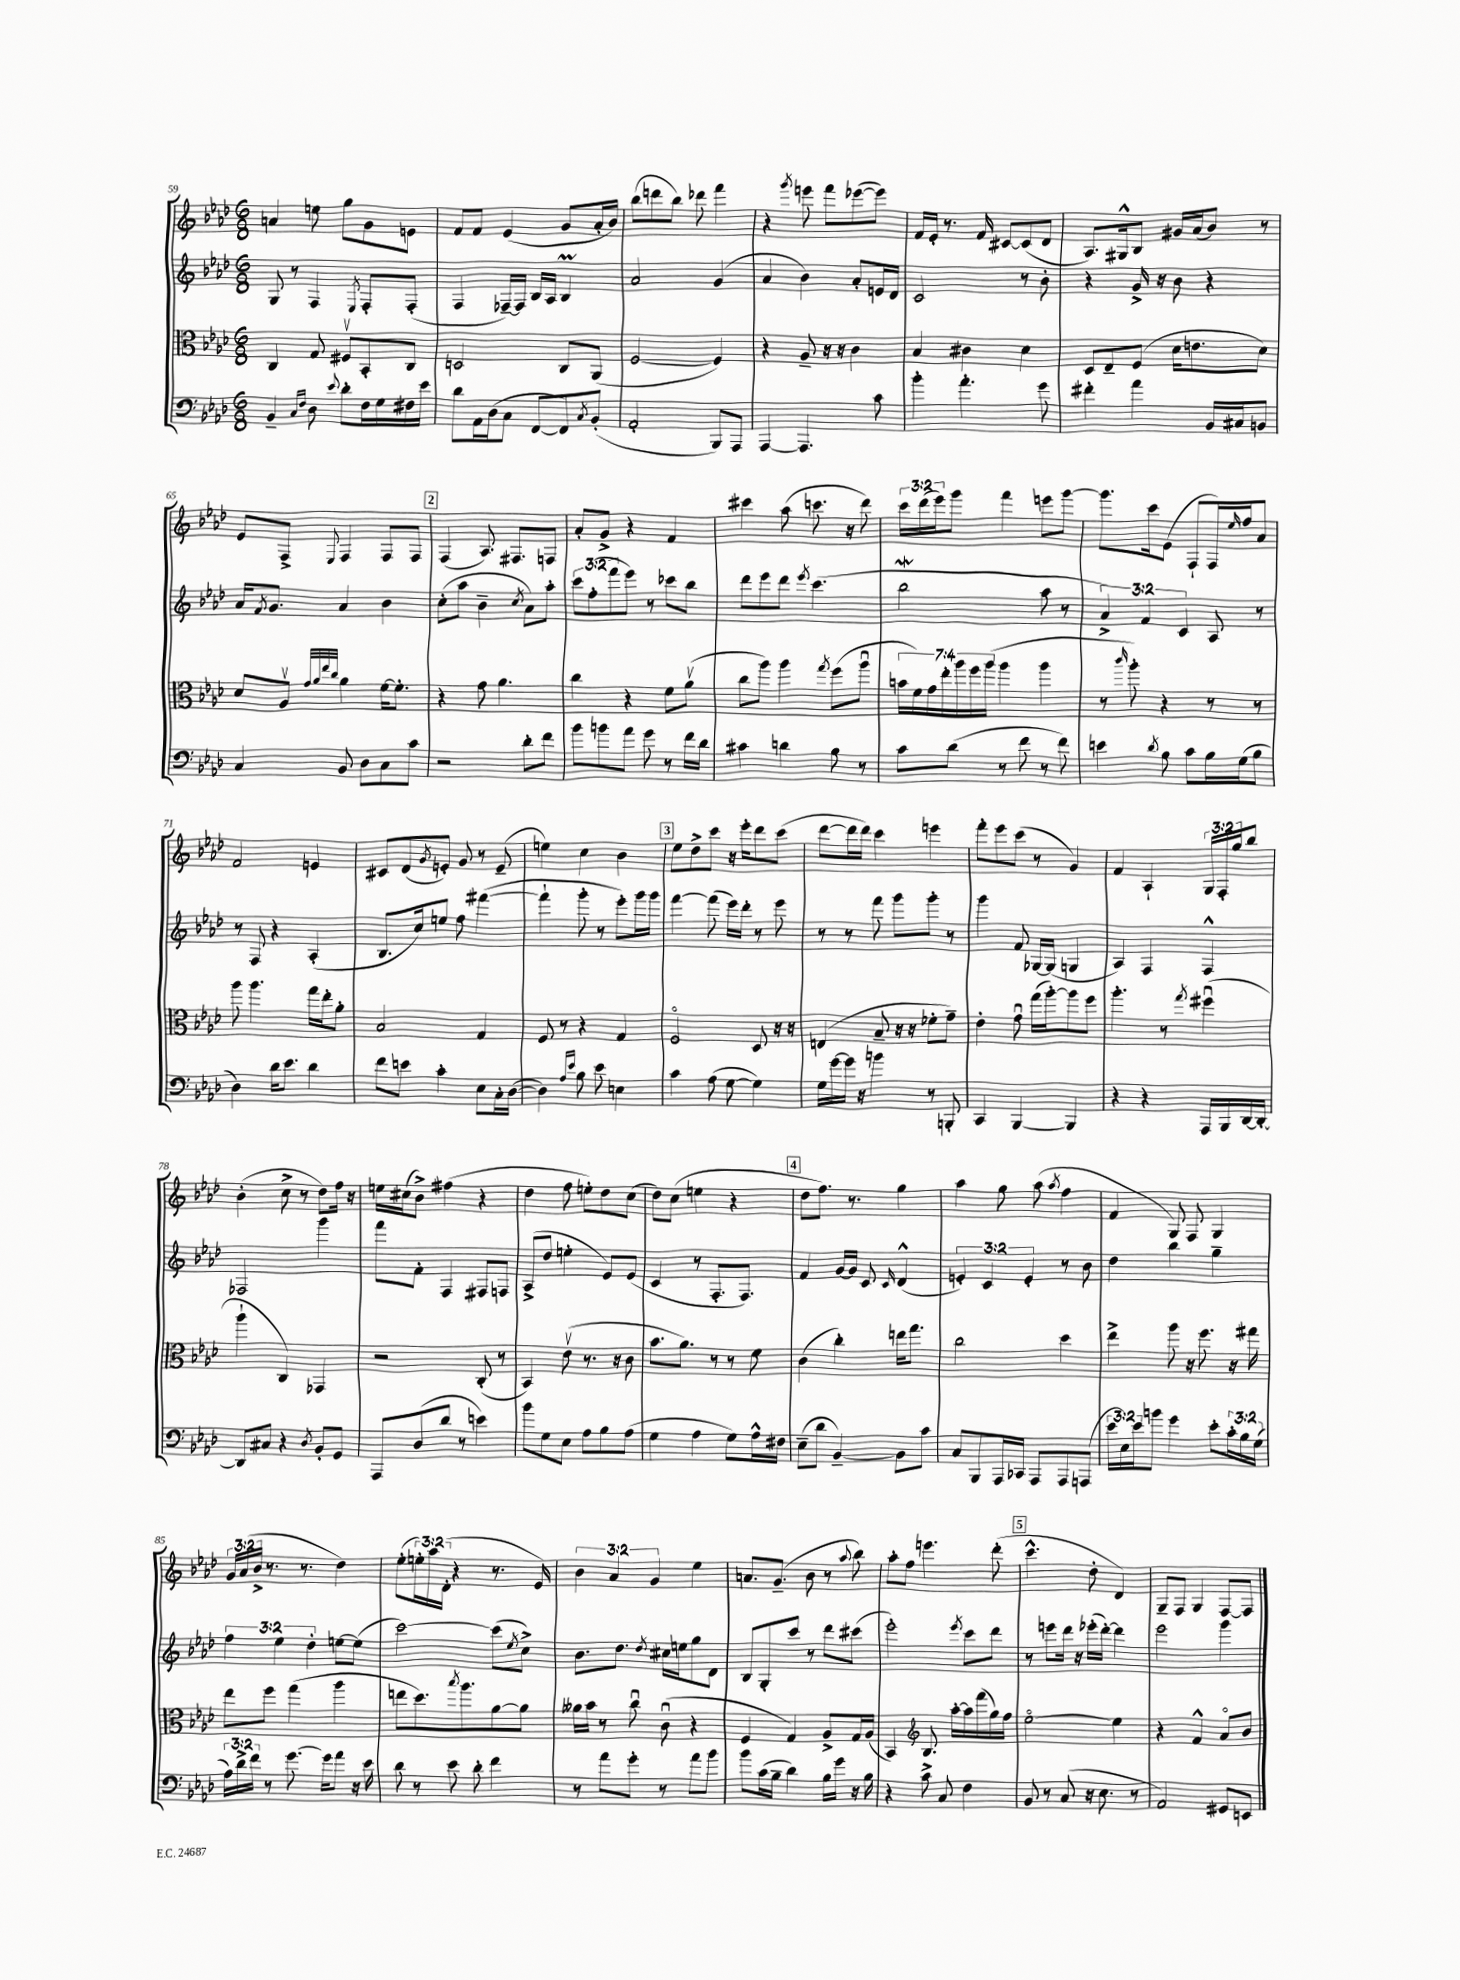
<<
\new StaffGroup <<
\new Staff = "s0" {
    \clef treble \key aes \major \numericTimeSignature \time 6/8 \override Staff.TupletNumber.text = #tuplet-number::calc-fraction-text
    a'4 e''8 g''8 g'8 e'8 |
    f'8 f'8 ees'4( g'8 aes'16-. bes'16) |
    bes''8( d'''8 bes''8) des'''8 f'''4 |
    r4 \acciaccatura { g'''8 } e'''8 f'''8 ees'''8~( ees'''8) |
    f'16 ees'16-. r8. f'16 cis'8~ cis'8( des'8 |
    aes8.) gis16-^ bes8 gis'16 aes'16( bes'8) r8 |
    ees'8 f8-> \appoggiatura { ees8 } f4 f8 f8 |
    \mark \markup { \box "2" } f4( aes8.) fis8. f8 |
    aes'8-. g'8-> r4 f'4 |
    cis'''4 aes''8( c'''8. r16 des'''8) |
    \tuplet 3/2 { c'''16 des'''16( ees'''16) } g'''8 f'''4 e'''8 g'''8~ |
    g'''8. c'''16 ees'8( f8-! f16) \grace { ees''16 } f''16 aes'8 |
    f'2 e'4 |
    cis'8 des'8( \acciaccatura { g'8 } e'8-.) g'8 r8 e'8--( |
    e''4) c''4 bes'4 |
    \mark \markup { \box "3" } ees''8 des''8-> c'''8 r16 ees'''16-. des'''8 c'''8( |
    des'''8~ des'''16 des'''16) c'''4 e'''4 |
    f'''8-. ees'''8 c'''8( r8 g'4) |
    f'4 aes4-! \tuplet 3/2 { g16 f16-. g''16 } bes''8 |
    bes'4-.( c''8-> r8 des''8) f''16 r16 |
    e''16 cis''16( bes'8->) fis''4( r4 |
    des''4 f''8 e''8-.) des''8 c''8( |
    des''8) c''8( e''4 r4 |
    \mark \markup { \box "4" } des''8 f''8.) r8. g''4 |
    aes''4 g''8 aes''8( \acciaccatura { aes''8 } f''4 |
    f'4 g8) f8 g4 |
    \tuplet 3/2 { g'16 aes'16( bes'16-> } r8. r8. des''4) |
    ees''8-.( \tuplet 3/2 { e''16-.) aes''16 des'16-.( } r4 r8. ees'16) |
    \tuplet 3/2 { bes'4 aes'4 g'4 } ees''4 |
    a'8. g'8.--( bes'8 r8 \appoggiatura { aes''8 } bes''8) |
    aes''8-. f''8 e'''4. des'''8-.( |
    \mark \markup { \box "5" } c'''4.-^ des''8-. des'4) |
    g8-- f8 g4 f8~ f8 \bar "|." |
}
\new Staff = "s1" {
    \clef treble \key aes \major \numericTimeSignature \time 6/8 \override Staff.TupletNumber.text = #tuplet-number::calc-fraction-text
    g8 r8 f4 \acciaccatura { ees8 } f8-. f8-.( |
    f4 fes16~--) fes16 bes16 aes16 bes4\prall |
    aes'2 g'4( |
    aes'4 bes'4) aes'8-. e'16 des'16 |
    c'2 r8 bes'8-. |
    r4 g'16-> r16 bes'8 r4 |
    aes'16 \acciaccatura { f'8 } g'8. aes'4 bes'4 |
    \mark \markup { \box "2" } c''8-.( aes''8 bes'4-- \acciaccatura { c''8 } aes'8) aes''8-. |
    \tuplet 3/2 { c'''8 f''8-.( f'''8 } ees'''8) r8 ces'''8 bes''8 |
    des'''8 ees'''8 des'''8 \acciaccatura { ees'''8 } c'''4.( |
    bes''2\mordent aes''8 r8 |
    \tuplet 3/2 { aes'4->) f'4 c'4 } aes8 r8 |
    r8 f8 r4 aes4-.( |
    bes8. c''16) e''8 f''8 fis'''4~( |
    fis'''4-! g'''8-. r8 ees'''8-.) g'''16 g'''16 |
    \mark \markup { \box "3" } f'''4~ f'''8( ees'''16) des'''16-. r8 ees'''8 |
    r8 r8 f'''8 g'''8 g'''8-. r8 |
    g'''4 f'8 ges16~ ges16( g4 |
    aes4) f4 f4-^ |
    fes2 g'''4 |
    f'''8 f'8-. f4 fis8 f8 |
    aes8->( des''8 e''4-. ees'8) ees'8( |
    c'4 r8 f8.-. f8.) |
    \mark \markup { \box "4" } f'4 g'16~ g'16 c'8 \grace { c'16 } des'4-^( |
    \tuplet 3/2 { e'4-.) c'4 e'4-. } r8 bes'8 |
    des''4 bes''4 g''4-- |
    \tuplet 3/2 { f''4 ees''4 des''4-. } e''8~ e''8( |
    c'''2~) c'''8( \acciaccatura { ees''8 } c''8->) |
    bes'8. des''8. \acciaccatura { des''8 } cis''16 e''16 g''8 des'8 |
    bes8 g8-. c'''8 r8 des'''8 cis'''8( |
    ees'''2-.) \acciaccatura { ees'''8 } c'''8 des'''8 |
    \mark \markup { \box "5" } r8 e'''8 des'''16 r16 ees'''16-.( des'''16~-.) des'''4 |
    ees'''2 g'''4 \bar "|." |
}
\new Staff = "s2" {
    \clef alto \key aes \major \numericTimeSignature \time 6/8 \override Staff.TupletNumber.text = #tuplet-number::calc-fraction-text
    c4 g8 fis8\upbow bes,8-. c8 |
    d2 c8 aes,8( |
    f2~ f4) |
    r4 aes8-- r16 r16 c'4 |
    bes4 cis'4 des'4 |
    des8 ees8-- f8( des'16 e'8. des'8) |
    des'8 aes8\upbow \grace { g'32 aes'32 ees''32 c''32 } aes'4 f'16~ f'8.-. |
    \mark \markup { \box "2" } r4 g'8 aes'4. |
    c''4 r4 f'8 aes'8\upbow( |
    c''8 aes''8) aes''4 \acciaccatura { g''8 } f''8( aes''8\downbow |
    \tuplet 7/4 { b'16 f'16) g'16 ees''16-. aes''16 f''16 aes''16( } aes''4 aes''4 |
    r8 \grace { c'''16 } aes''8-.) r4 r8 r8 |
    aes''8 aes''4. g''16 ees''16-. aes'8-. |
    bes2 g4 |
    f8 r8 r4 g4 |
    \mark \markup { \box "3" } f2\flageolet des8 r16 r16 |
    e4( bes8-- r16 r16 fes'8-. g'8--) |
    ees'4-. g'8\downbow g''16( aes''16~-.) aes''8 f''8 |
    aes''4.-. r8 \acciaccatura { g''8 } fis''4\downbow( |
    aes''4-! c4) ges,4 |
    r2 c8-.( r8 |
    bes,4) ees'8\upbow( r8. r16 c'8 |
    bes'8. aes'8.) r8 r8 f'8 |
    \mark \markup { \box "4" } c'4( c''4-.) e''16 g''8. |
    c''2 des''4 |
    ees''4-> aes''8 r16 f''8. r16 gis''16 |
    ees''8 f''8 g''4( aes''4 |
    e''8 des''8.) \acciaccatura { bes''8 } aes''8. aes'8~ aes'8 |
    aeses'16 bes'16 r8 c''8\downbow c'8\downbow( r4 |
    f4 g4) aes8-> g16 aes16( |
    bes,4) \clef treble bes8. aes''16~-. aes''16 f'''16( g''16) f''16 |
    \mark \markup { \box "5" } ees''2~\flageolet ees''4 |
    r4 f'4-^ aes'8\flageolet bes'8 \bar "|." |
}
\new Staff = "s3" {
    \clef bass \key aes \major \numericTimeSignature \time 6/8 \override Staff.TupletNumber.text = #tuplet-number::calc-fraction-text
    bes,4-- \grace { c16 f16 } des8 \appoggiatura { ees'8 } des'8-. f16 g16 fis16 ees'16 |
    des'8 aes,16 des16( c8 f,8~ f,8) \acciaccatura { c8 } bes,8-.( |
    aes,2-. bes,,8) aes,,8 |
    aes,,4~ aes,,4. c'8 |
    bes'4-. aes'4.-. g'8 |
    fis'4-. aes'4 bes,16 cis16 b,8 |
    c4 bes,8 des8 c8 c'8 |
    \mark \markup { \box "2" } r2 des'8-. f'8 |
    bes'8 b'8 aes'8 g'8 r8 f'16 des'16 |
    cis'4 d'4 bes8 r8 |
    c'8 des'8( r8 f'8 r8 f'8) |
    e'4 \acciaccatura { des'8 } bes8 c'8 bes16 g16( bes8 |
    des4) des'16 ees'8. des'4 |
    f'8 e'8 c'4-. ees8 c16-. des16~( |
    des4) \grace { aes16 ees'16 } bes8 ees'8 e4 |
    \mark \markup { \box "3" } c'4 aes8( g8~ g4) |
    g16 g'16~ g'16 r16 b'4 r8 b,,8-. |
    c,4 bes,,4~ bes,,4 |
    r4 r4 aes,,16 bes,,16 des,16~ des,16~-. |
    des,8 cis8 r4 \acciaccatura { des8 } bes,8-. g,8 |
    aes,,8 des8( des'8 r8 e'4) |
    bes'8 g8 ees8 aes8 bes8 aes8( |
    g4 aes4 g8) aes16-^ fis16 |
    \mark \markup { \box "4" } ees8--( des'8 bes,4~--) bes,8 c'8 |
    c8 bes,,8 aes,,16 ces,16 aes,,8 aes,,8 a,,8( |
    \tuplet 3/2 { ees'16 ees16) ees'16 } b'8 g'4 ees'8-. \tuplet 3/2 { c'16-. bes16 g16( } |
    \tuplet 3/2 { aes16) des'16-> f'16 } r8 g'8.~ g'16 aes'8 r16 ees'16 |
    des'8 r8 ees'8 des'8-. f'4 |
    r8 aes'8 g'8-. r8 aes'8 bes'8 |
    bes'8 c'16( bes16-- des'4) bes16 g'16 r16 bes16 |
    r4 c'8-> c8 f4 |
    \mark \markup { \box "5" } bes,8 r8 c8( r16 ees8. r8 |
    aes,2) gis,8 e,8 \bar "|." |
}
>>
>>
\layout { \context { \Score currentBarNumber = #59 } }
